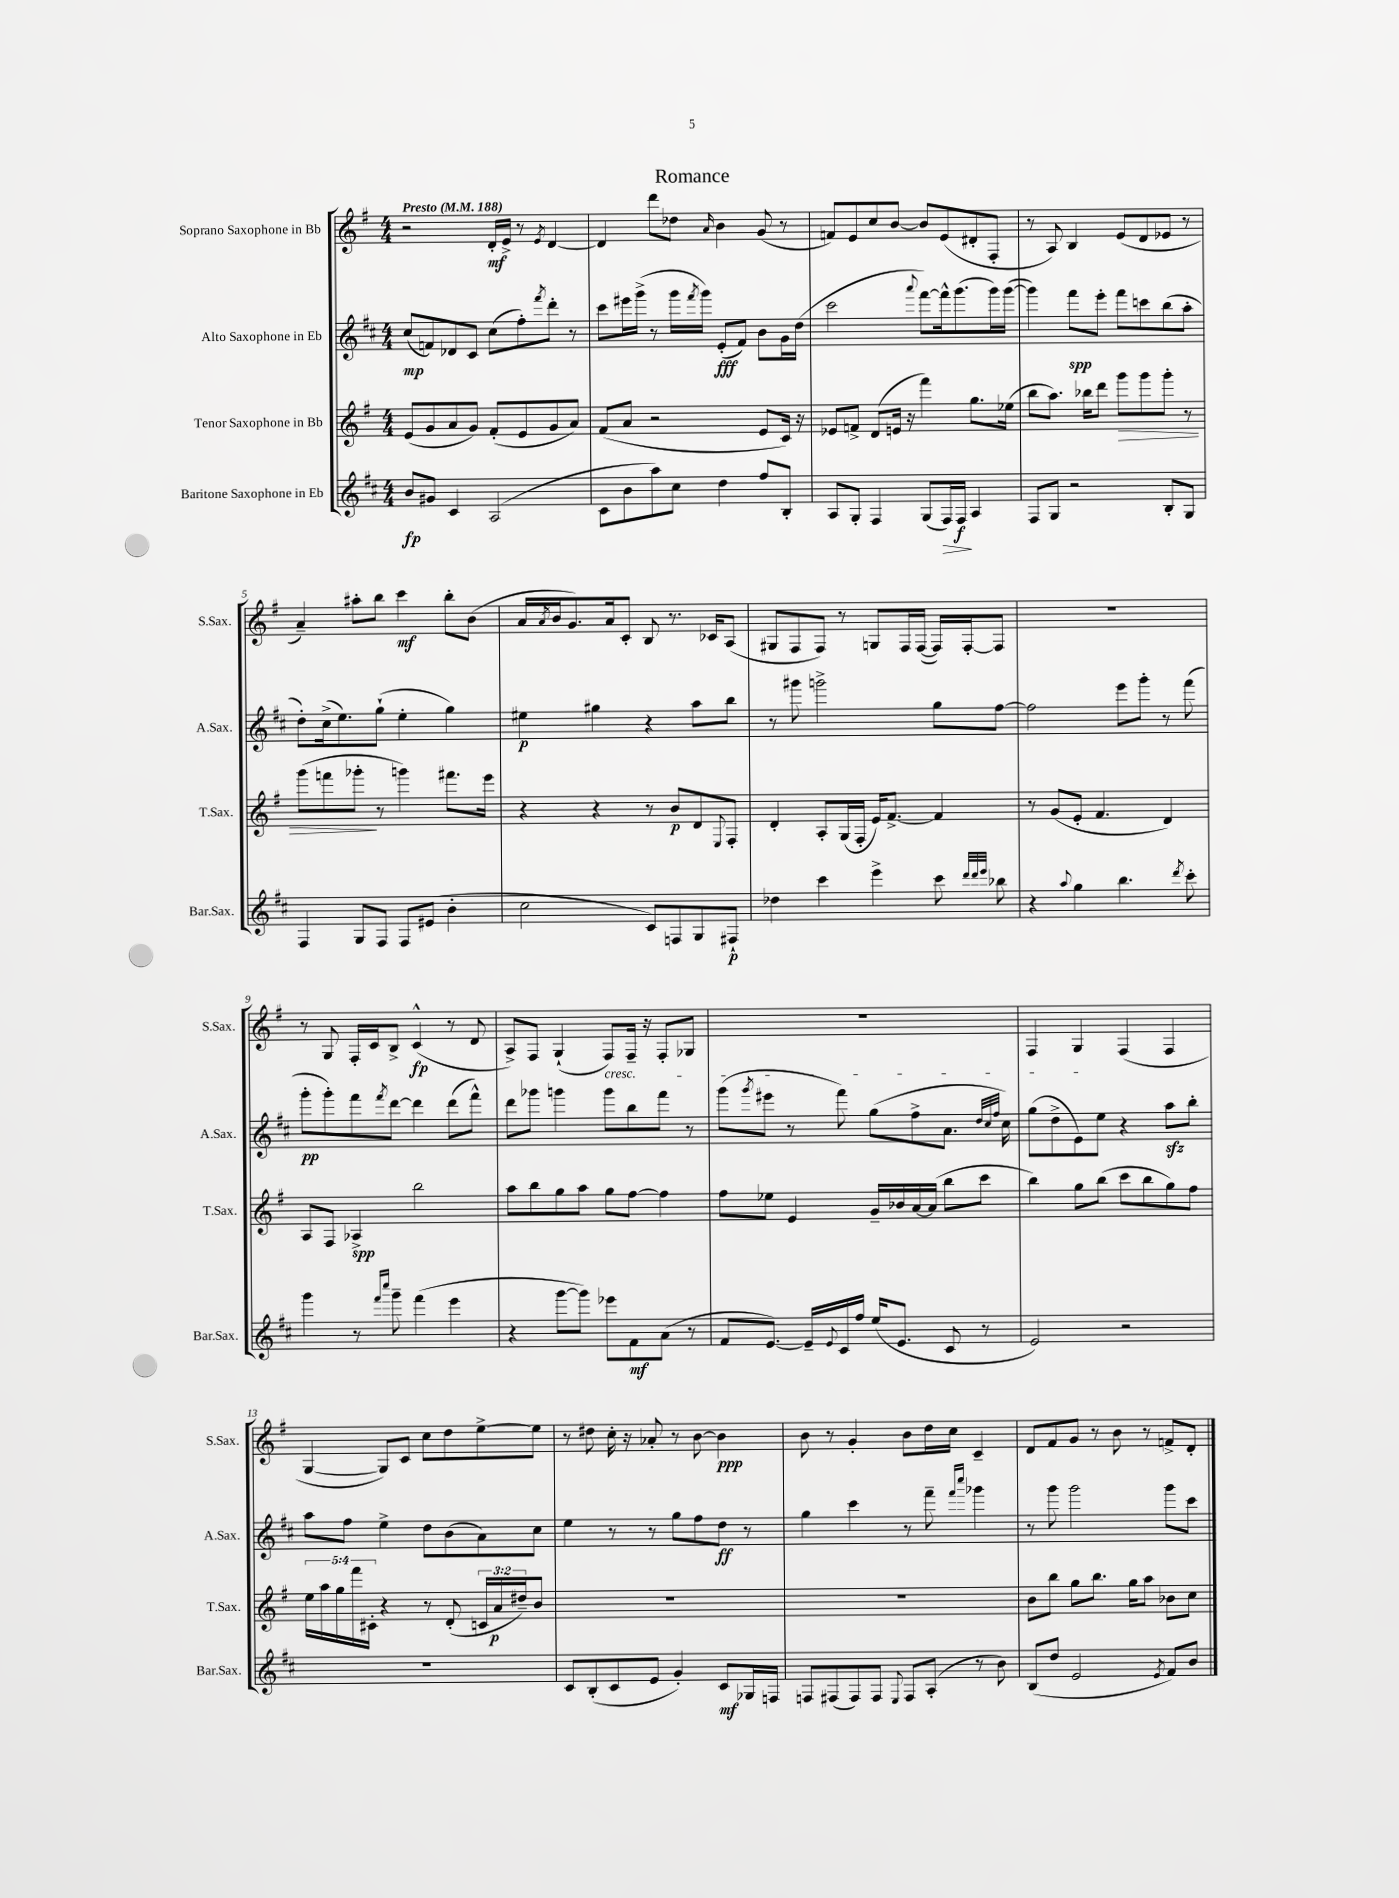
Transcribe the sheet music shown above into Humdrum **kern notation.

**kern	**dynam	**kern	**dynam	**kern	**dynam	**kern	**dynam
*part4	*part4	*part3	*part3	*part2	*part2	*part1	*part1
*staff4	*staff4	*staff3	*staff3	*staff2	*staff2	*staff1	*staff1
*I"Baritone Saxophone in Eb	*	*I"Tenor Saxophone in Bb	*	*I"Alto Saxophone in Eb	*	*I"Soprano Saxophone in Bb	*
*I'Bar.Sax.	*	*I'T.Sax.	*	*I'A.Sax.	*	*I'S.Sax.	*
*clefG2	*	*clefG2	*	*clefG2	*	*clefG2	*
*k[f#c#]	*	*k[f#]	*	*k[f#c#]	*	*k[f#]	*
*M4/4	*	*M4/4	*	*M4/4	*	*M4/4	*
*MM188	*	*MM188	*	*MM188	*	*MM188	*
=1	=1	=1	=1	=1	=1	=1	=1
!	!	!	!	!	!	!LO:TX:a:B:t=Presto	!
8b/L	fp	(8e/L	.	(8cc#/L	mp	2r	.
8g#X/J	.	8g/	.	8fn/)	.	.	.
4c#/	.	8a/	.	8d-X/	.	.	.
.	.	8g/J)	.	8c#/J	.	.	.
(2A/	.	(8f#'/L	.	(8cc#\L	.	16d'/LL	mf
.	.	.	.	.	.	16e^/JJ	.
.	.	8e/	.	8ff#'\)	.	8r	.
.	.	.	.	8qfff#/	.	8qe/	.
.	.	8g/	.	8ddd'\J	.	[4d/	.
.	.	8a/J)	.	8r	.	.	.
=2	=2	=2	=2	=2	=2	=2	=2
8c#\L	.	(8f#/L	.	8ccc#\L	.	4d/]	.
8b\	.	8a/J	.	16eee#X\L	.	.	.
.	.	.	.	(16ggg^\JJ	.	.	.
8aa\)	.	2r	.	8r	.	8ddd\L	.
8cc#\J	.	.	.	16ggg\LL	.	8dd-X\J	.
.	.	.	.	8qfff#/	.	.	.
.	.	.	.	16ggg\JJ)	.	.	.
.	.	.	.	.	.	16qqa/	.
4dd\	.	.	.	(8e'/L	fff	4b\	.
.	.	.	.	8f#/J)	.	.	.
8ff#/L	.	8e/L	.	8b\L	.	(8g/	.
8B'/J	.	16c/Jk)	.	16g\L	.	8r	.
.	.	16r	.	(16dd\JJ	.	.	.
=3	=3	=3	=3	=3	=3	=3	=3
8A/L	.	8e-X/L	.	2ccc#\	.	8fn/L)	.
8G'/J	.	8fn^/J	.	.	.	8e/	.
4F#/	.	(8d/L	.	.	.	8cc/	.
.	.	16en/Jk	.	.	.	[8b/J	.
.	.	16r	.	.	.	.	.
.	.	.	.	8qqaaa/	.	.	.
(8G/L	.	4fff#\)	.	[8fff#\L)	.	8b/L]	.
!	!LO:HP:b	!	!	!	!	!	!
16F#/L)	>	.	.	16fff#^^\k]	.	(8e/	.
16F#/JJ	f	.	.	(8.ggg\	.	.	.
4A/	]	8.gg\L	.	.	.	8d#X'/	.
.	.	.	.	16ggg\L)	.	8F#'/J	.
.	.	(16ee-X\Jk	.	([16ggg\JJ	.	.	.
=4	=4	=4	=4	=4	=4	=4	=4
8F#/L	.	8bb\L	.	4ggg\])	.	8r	.
8G/J	.	8.aa\J)	.	.	.	8A/)	.
2r	.	.	.	8fff#\L	spp	4B/	.
.	.	16bb-X\KL	.	.	.	.	.
.	.	8ddd\J	.	8eee'\J	.	.	.
!	!	!	!LO:HP:b	!	!	!	!
.	.	8ggg\L	>	8fff#\L	.	(8e/L	.
.	.	8ggg\	.	8cccn\	.	8d/	.
8B'/L	.	8ggg'\J	.	(8bb\	.	8e-X/J	.
8G/J	.	8r	.	8aa'\J	.	8r	.
!!LO:LB:g=z
=5	=5	=5	=5	=5	=5	=5	=5
4F#/	.	(8ggg\L	.	8dd'\L)	.	4a~/)	.
.	.	8fffn\	.	(16cc#^\k	.	.	.
.	.	.	.	8.ee\)	.	.	.
8G/L	.	8ggg-X'\J	.	.	.	8aa#X'\L	.
8F#/J	.	8r	]	(8gg`\J	.	8bb\J	.
8F#/L	.	4gggn\)	.	4ee'\	.	4ccc\	mf
(8e#X/J	.	.	.	.	.	.	.
4b'\	.	8.fff#X\L	.	4gg\)	.	8bb'\L	.
.	.	.	.	.	.	(8b\J	.
.	.	16eee\Jk	.	.	.	.	.
=6	=6	=6	=6	=6	=6	=6	=6
2cc#\	.	4r	.	4ee#X\	p	16a/LL	.
.	.	.	.	.	.	8qa/	.
.	.	.	.	.	.	16b/J	.
.	.	.	.	.	.	8.g/)	.
.	.	4r	.	4gg#X\	.	.	.
.	.	.	.	.	.	16a/k	.
.	.	.	.	.	.	8c'/J	.
8c#/L)	.	8r	.	4r	.	8B/	.
8Fn/	.	8b/L	p	.	.	8.r	.
8G/	.	8d/	.	8aa\L	.	.	.
.	.	.	.	.	.	16c-X/KL	.
.	.	8qqE/	.	.	.	.	.
8F#X`/J	p	8F#'/J	.	8bb\J	.	(8A/J	.
=7	=7	=7	=7	=7	=7	=7	=7
4dd-X\	.	4d'/	.	8r	.	8G#X/L	.
.	.	.	.	8ggg#X\	.	8F#/	.
4ccc#\	.	8A'/L	.	2gggn^\	.	8F#/J)	.
.	.	(16G/L	.	.	.	8r	.
.	.	16F#'/JJ	.	.	.	.	.
4eee^\	.	16e/KL)	.	.	.	8Gn/L	.
.	.	[8.f#^/J	.	.	.	.	.
.	.	.	.	.	.	16F#/L	.
.	.	.	.	.	.	([16F#/JJ	.
8ccc#\	.	4f#/]	.	8gg\L	.	16F#/LL])	.
.	.	.	.	.	.	[16F#'/J	.
32qqddd/LLL	.	.	.	.	.	.	.
32qqddd/	.	.	.	.	.	.	.
32qqeee/JJJ	.	.	.	.	.	.	.
8bb-X\	.	.	.	[8ff#\J	.	8F#/J]	.
=8	=8	=8	=8	=8	=8	=8	=8
4r	.	8r	.	2ff#\]	.	1r	.
.	.	(8g/L	.	.	.	.	.
8qqaa/	.	.	.	.	.	.	.
4gg\	.	8e'/J	.	.	.	.	.
.	.	4.f#/	.	.	.	.	.
4.bb\	.	.	.	8eee\L	.	.	.
.	.	.	.	8ggg'\J	.	.	.
.	.	4d/)	.	8r	.	.	.
8qddd/	.	.	.	.	.	.	.
8ccc#'\	.	.	.	(8fff#\	.	.	.
!!LO:LB:g=z
=9	=9	=9	=9	=9	=9	=9	=9
4ggg\	.	8A/L	.	8ggg'\L	pp	8r	.
.	.	8F#/J	.	8ggg'\)	.	8G/	.
8r	.	4A-X^/	spp	8fff#\	.	16F#'/LL	.
.	.	.	.	.	.	16c/J	.
16qqfff#/LL	.	.	.	.	.	.	.
16qqcccc#/JJ	.	.	.	8qfff#/	.	.	.
8ggg~\	.	.	.	[8ddd\J	.	8B^/J	.
(4fff#\	.	2bb\	.	4ddd\]	.	(4c^^/	fp
4eee\	.	.	.	(8ddd\L	.	8r	.
.	.	.	.	8fff#^^\J)	.	8d/	.
=10	=10	=10	=10	=10	=10	=10	=10
4r	.	8aa\L	.	8ddd\L	.	8A^/L)	.
.	.	8bb\	.	8ggg-X\J	.	8F#/J	.
[8ggg\L	.	8gg\	.	4gggn\	.	(4G`/	.
8ggg\J])	.	8aa\J	.	.	.	.	.
!	!	!	!	!	!	!LO:TX:b:i:t=cresc.	!
8eee-X\L	.	8gg\L	.	8ggg\L	.	8F#/L)	.
8f#\	mf	[8ff#\J	.	8bb\	.	16F#~/Jk	.
.	.	.	.	.	.	16r	.
(8a\J	.	4ff#\]	.	8fff#\J	.	8F#'/L	.
8r	.	.	.	8r	.	8G-X/J	.
=11	=11	=11	=11	=11	=11	=11	=11
8f#/L	.	8ff#\L	.	(8ggg\L	.	1r	.
.	.	.	.	8qggg/	.	.	.
[8.e/J)	.	8ee-X\J	.	8eee#X\J	.	.	.
.	.	4e/	.	8r	.	.	.
16e~/LL]	.	.	.	.	.	.	.
8qqe/	.	.	.	.	.	.	.
16c#/	.	.	.	8fff#\)	.	.	.
16ff#/JJ	.	.	.	.	.	.	.
(16ee/KL	.	16g~/LL	.	(8gg\L	.	.	.
8.e/J	.	16b-X/	.	.	.	.	.
.	.	[16a/	.	8ff#^\	.	.	.
.	.	(16a/JJ]	.	.	.	.	.
8c#/	.	8bb\L	.	8.a\J	.	.	.
8r	.	8ccc\J	.	.	.	.	.
.	.	.	.	32qqdd/LLL	.	.	.
.	.	.	.	32qqcc#/	.	.	.
.	.	.	.	32qqff#/JJJ	.	.	.
.	.	.	.	16cc#\)	.	.	.
=12	=12	=12	=12	=12	=12	=12	=12
2e/)	.	4bb\)	.	(8gg\L	.	4F#/	.
.	.	.	.	8dd^\	.	.	.
.	.	8gg\L	.	8e\)	.	4G/	.
.	.	(8bb\J	.	8ee\J	.	.	.
2r	.	8ccc\L	.	4r	.	(4F#/	.
.	.	8bb\	.	.	.	.	.
.	.	8gg\)	.	8aazz\L	.	4F#/	.
.	.	8ff#\J	.	8bb'\J	.	.	.
!!LO:LB:g=z
=13	=13	=13	=13	=13	=13	=13	=13
1r	.	20ee\LL	.	8aa\L	.	[4G/	.
.	.	20aa\	.	.	.	.	.
.	.	20gg\	.	.	.	.	.
.	.	.	.	8ff#\J	.	.	.
.	.	20fff#\	.	.	.	.	.
.	.	20c#X'\JJ	.	.	.	.	.
.	.	4r	.	4ee^\	.	8G/L])	.
.	.	.	.	.	.	8c/J	.
.	.	8r	.	8dd\L	.	8cc\L	.
.	.	(8d'/	.	(8b\	.	8dd\	.
.	.	24cn/LL	.	8a\)	.	[8ee^\	.
.	.	24a/	p	.	.	.	.
.	.	24dd#X~/J)	.	.	.	.	.
.	.	8b/J	.	8cc#\J	.	8ee\J]	.
=14	=14	=14	=14	=14	=14	=14	=14
8c#/L	.	1r	.	4ee\	.	8r	.
(8B'/	.	.	.	.	.	8dd#X\	.
8c#/	.	.	.	8r	.	16cc'\	.
.	.	.	.	.	.	16r	.
8e/J	.	.	.	8r	.	8a-X'/	.
4g'/)	.	.	.	8gg\L	.	8r	.
.	.	.	.	8ff#\	.	[8b\	.
8c#/L	mf	.	.	8dd\J	ff	4b\]	ppp
16G-X/L	.	.	.	8r	.	.	.
16Fn/JJ	.	.	.	.	.	.	.
=15	=15	=15	=15	=15	=15	=15	=15
8Fn/L	.	1r	.	4gg\	.	8b\	.
(8F#X/	.	.	.	.	.	8r	.
8F#/)	.	.	.	4ccc#\	.	4g'/	.
8F#/J	.	.	.	.	.	.	.
8qqE/	.	.	.	.	.	.	.
8F#/L	.	.	.	8r	.	8b\L	.
(8A'/J	.	.	.	8fff#~\	.	16dd\L	.
.	.	.	.	.	.	16cc\JJ	.
.	.	.	.	16qqfff#/LL	.	.	.
.	.	.	.	16qqcccc#/JJ	.	.	.
8r	.	.	.	4ggg-X\	.	4c~/	.
8b\)	.	.	.	.	.	.	.
=16	=16	=16	=16	=16	=16	=16	=16
(8B/L	.	8b\L	.	8r	.	8d/L	.
8dd/J	.	8bb\J	.	8ggg\	.	8f#/	.
2e/	.	8gg\L	.	2ggg\	.	8g/J	.
.	.	8.bb\J	.	.	.	8r	.
.	.	.	.	.	.	8b\	.
.	.	16gg\KL	.	.	.	.	.
.	.	8aa\J	.	.	.	8r	.
8qe/	.	.	.	.	.	.	.
8f#/L)	.	8b-X\L	.	8ggg\L	.	8fn^/L	.
8b/J	.	8cc\J	.	8ccc#\J	.	8d'/J	.
==	==	==	==	==	==	==	==
*-	*-	*-	*-	*-	*-	*-	*-
